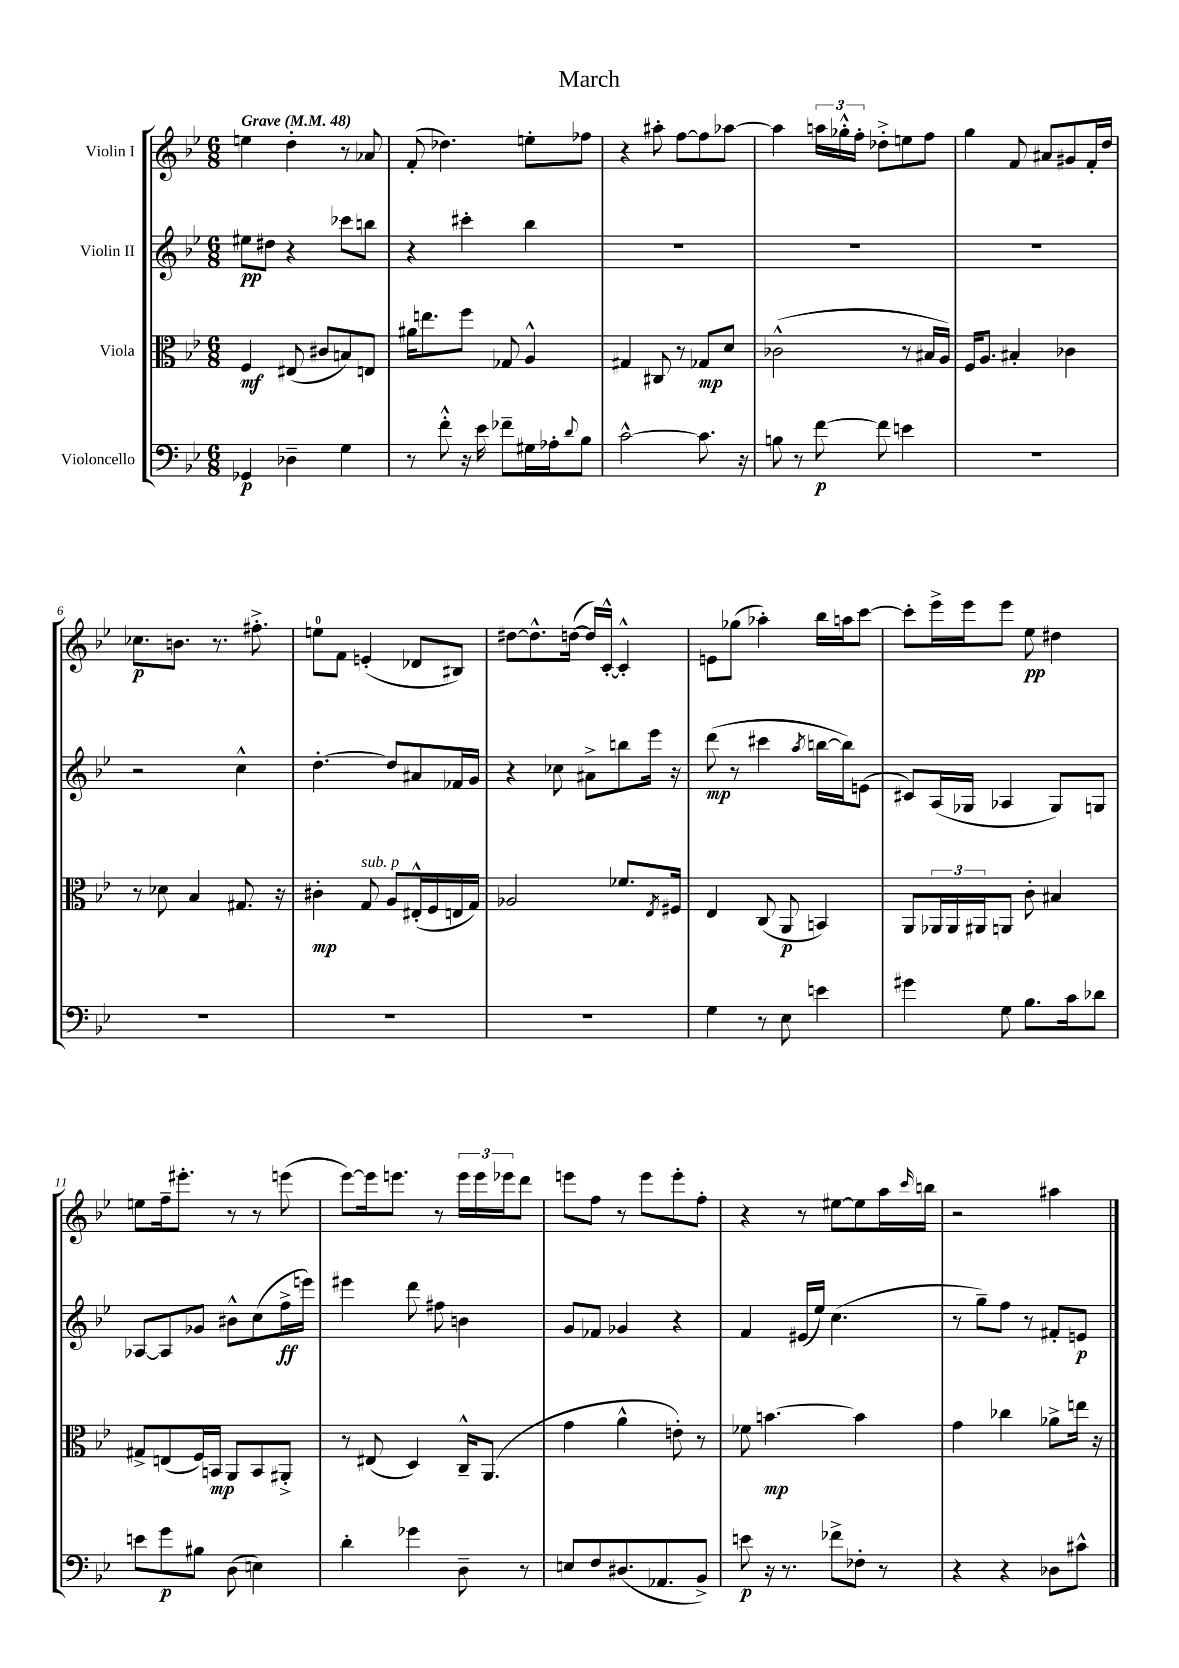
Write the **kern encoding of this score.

**kern	**dynam	**kern	**dynam	**kern	**dynam	**kern	**dynam
*part4	*part4	*part3	*part3	*part2	*part2	*part1	*part1
*staff4	*staff4	*staff3	*staff3	*staff2	*staff2	*staff1	*staff1
*I"Violoncello	*	*I"Viola	*	*I"Violin II	*	*I"Violin I	*
*clefF4	*	*clefC3	*	*clefG2	*	*clefG2	*
*k[b-e-]	*	*k[b-e-]	*	*k[b-e-]	*	*k[b-e-]	*
*M6/8	*	*M6/8	*	*M6/8	*	*M6/8	*
*MM48	*	*MM48	*	*MM48	*	*MM48	*
=1	=1	=1	=1	=1	=1	=1	=1
!	!	!	!	!	!	!LO:TX:a:B:t=Grave	!
4GG-X/	p	4F/	mf	8ee#X\L	pp	4een\	.
.	.	.	.	8dd#X\J	.	.	.
4D-X~\	.	(8E#X/	.	4r	.	4dd'\	.
.	.	8c#X/L	.	.	.	.	.
4G\	.	8Bn/)	.	8ccc-X\L	.	8r	.
.	.	8En/J	.	8bbn\J	.	8a-X/	.
=2	=2	=2	=2	=2	=2	=2	=2
8r	.	16a#X\KL	.	4r	.	(8f'/	.
.	.	8.een\	.	.	.	.	.
8f'^^\	.	.	.	.	.	4.dd-X\)	.
16r	.	8ff\J	.	4ccc#X'\	.	.	.
16e-\	.	.	.	.	.	.	.
8f-X~\L	.	8G-X/	.	.	.	.	.
16G#X\L	.	4A^^/	.	4bb-\	.	8een'\L	.
16A-X'\J	.	.	.	.	.	.	.
8qqd/	.	.	.	.	.	.	.
8B-\J	.	.	.	.	.	8ff-X\J	.
=3	=3	=3	=3	=3	=3	=3	=3
[2c^^\	.	4G#X/	.	2.r	.	4r	.
.	.	8C#X/	.	.	.	8aa#X'\	.
.	.	8r	.	.	.	[8ff\L	.
8.c\]	.	8G-X/L	mp	.	.	8ff\]	.
.	.	8d/J	.	.	.	[8aa-X\J	.
16r	.	.	.	.	.	.	.
=4	=4	=4	=4	=4	=4	=4	=4
8Bn\	.	(2c-X^^\	.	2.r	.	4aa-\]	.
8r	.	.	.	.	.	.	.
[8f\	p	.	.	.	.	24aan\LL	.
.	.	.	.	.	.	24gg-X'^^\	.
.	.	.	.	.	.	24ff'\JJ	.
8f\]	.	.	.	.	.	8dd-X'^\L	.
4en\	.	8r	.	.	.	8een\	.
.	.	16B#X/LL	.	.	.	8ff\J	.
.	.	16A/JJ)	.	.	.	.	.
=5	=5	=5	=5	=5	=5	=5	=5
2.r	.	16F/KL	.	2.r	.	4gg\	.
.	.	8.A/J	.	.	.	.	.
.	.	4B#X'/	.	.	.	8f/	.
.	.	.	.	.	.	8a#X/L	.
.	.	4c-X\	.	.	.	8g#X/	.
.	.	.	.	.	.	16f'/L	.
.	.	.	.	.	.	16dd/JJ	.
!!LO:LB:g=z
=6	=6	=6	=6	=6	=6	=6	=6
2.r	.	8r	.	2r	.	8.cc-X\L	p
.	.	8d-X\	.	.	.	.	.
.	.	.	.	.	.	8.bn\J	.
.	.	4B-/	.	.	.	.	.
.	.	.	.	.	.	8.r	.
.	.	8.G#X/	.	4cc^^\	.	.	.
.	.	.	.	.	.	8.ff#X'^\	.
.	.	16r	.	.	.	.	.
=7	=7	=7	=7	=7	=7	=7	=7
2.r	.	4c#X'\	mp	[4.dd'\	.	8een\L	.
.	.	.	.	.	.	8f\J	.
!	!	!LO:TX:a:i:t=sub. p	!	!	!	!	!
.	.	8G/	.	.	.	(4en'/	.
.	.	8A/L	.	8dd/L]	.	.	.
.	.	(16E#X'^^/L	.	8a#X/	.	8d-X/L	.
.	.	16F/	.	.	.	.	.
.	.	16En/	.	16f-X/L	.	8B#X/J)	.
.	.	16G/JJ)	.	16g/JJ	.	.	.
=8	=8	=8	=8	=8	=8	=8	=8
2.r	.	2A-X/	.	4r	.	[8dd#X\L	.
.	.	.	.	.	.	8.dd#^^\]	.
.	.	.	.	8cc-X\	.	.	.
.	.	.	.	.	.	([16ddn\Jk	.
.	.	.	.	8a#X^\L	.	16dd/LL])	.
.	.	.	.	.	.	[16c'^^/JJ	.
.	.	8.f-X/L	.	8bbn\	.	4c'^^/]	.
.	.	.	.	16eee-\Jk	.	.	.
.	.	8qE-/	.	.	.	.	.
.	.	16F#X/Jk	.	16r	.	.	.
=9	=9	=9	=9	=9	=9	=9	=9
4G\	.	4E-/	.	(8ddd\	mp	8en\L	.
.	.	.	.	8r	.	(8gg-X\J	.
8r	.	(8C/	.	4ccc#X\	.	4aa-X'\)	.
8E-\	.	8AA/	p	.	.	.	.
.	.	.	.	8qaa/	.	.	.
4en\	.	4BBn/)	.	[16bbn\LL	.	16bb-\LL	.
.	.	.	.	16bb\J])	.	16aan\J	.
.	.	.	.	(8en\J	.	[8ccc\J	.
=10	=10	=10	=10	=10	=10	=10	=10
4g#X\	.	8AA/L	.	8c#X/L)	.	8ccc'\L]	.
.	.	24AA-X/L	.	(16A/L	.	16eee-^\L	.
.	.	24AA-/	.	.	.	.	.
.	.	.	.	16G-X/JJ	.	16eee-\J	.
.	.	24AA#X/J	.	.	.	.	.
8G\	.	8AAn/J	.	4A-X/	.	8eee-\J	.
8.B-\L	.	8c'\	.	.	.	8ee-\	pp
.	.	4B#X/	.	8G-/L)	.	4dd#X\	.
16c\k	.	.	.	.	.	.	.
8d-X\J	.	.	.	8Gn/J	.	.	.
!!LO:LB:g=z
=11	=11	=11	=11	=11	=11	=11	=11
8en\L	.	8G#X^/L	.	[8A-X/L	.	8een\L	.
8g\	p	(8En/	.	8A-/]	.	16ff~\k	.
.	.	.	.	.	.	8.eee#X'\J	.
8B#X\J	.	16F/L)	.	8g-X/J	.	.	.
.	.	16BBn/JJ	mp	.	.	.	.
(8D\	.	8AA/L	.	8b#X^^\L	.	8r	.
4En\)	.	8BB/	.	(8cc\	.	8r	.
.	.	8AA#X'^/J	.	16ff^\L	ff	(8eeen\	.
.	.	.	.	16eeen\JJ)	.	.	.
=12	=12	=12	=12	=12	=12	=12	=12
4d'\	.	8r	.	4eee#X\	.	[8eee-\L)	.
.	.	(8E#X/	.	.	.	16eee-\k]	.
.	.	.	.	.	.	8.eeen\J	.
4g-X\	.	4D/)	.	8ddd\	.	.	.
.	.	.	.	8ff#X\	.	8r	.
8D~\	.	16C~^^/KL	.	4bn\	.	24eee\LL	.
.	.	.	.	.	.	24eee\	.
.	.	(8.AA/J	.	.	.	.	.
.	.	.	.	.	.	24eee-X\J	.
8r	.	.	.	.	.	8ddd\J	.
=13	=13	=13	=13	=13	=13	=13	=13
8En/L	.	4g\	.	8g/L	.	8eeen\L	.
8F/	.	.	.	8f-X/J	.	8ff\J	.
(8.D#X/	.	4a^^\	.	4g-X/	.	8r	.
.	.	.	.	.	.	8eee\L	.
8.AA-X/	.	.	.	.	.	.	.
.	.	8en'\)	.	4r	.	8eee'\	.
8BB-^/J)	.	8r	.	.	.	8ff'\J	.
=14	=14	=14	=14	=14	=14	=14	=14
8en\	p	8f-X\	.	4f/	.	4r	.
16r	.	[4.bn\	mp	.	.	.	.
8.r	.	.	.	.	.	.	.
.	.	.	.	(16e#X/LL	.	8r	.
.	.	.	.	16ee-/JJ)	.	.	.
8f-X^\L	.	.	.	(4.cc\	.	[8ee#X\L	.
8F-X'\J	.	4b\]	.	.	.	8ee#\]	.
8r	.	.	.	.	.	16aa\L	.
.	.	.	.	.	.	16qqccc/	.
.	.	.	.	.	.	16bbn\JJ	.
=15	=15	=15	=15	=15	=15	=15	=15
4r	.	4g\	.	8r	.	2r	.
.	.	.	.	8gg~\L)	.	.	.
4r	.	4cc-X\	.	8ff\J	.	.	.
.	.	.	.	8r	.	.	.
8D-X\L	.	8a-X^\L	.	8f#X'/L	.	4aa#X\	.
8c#X^^\J	.	16een\Jk	.	8en/J	p	.	.
.	.	16r	.	.	.	.	.
==	==	==	==	==	==	==	==
*-	*-	*-	*-	*-	*-	*-	*-
